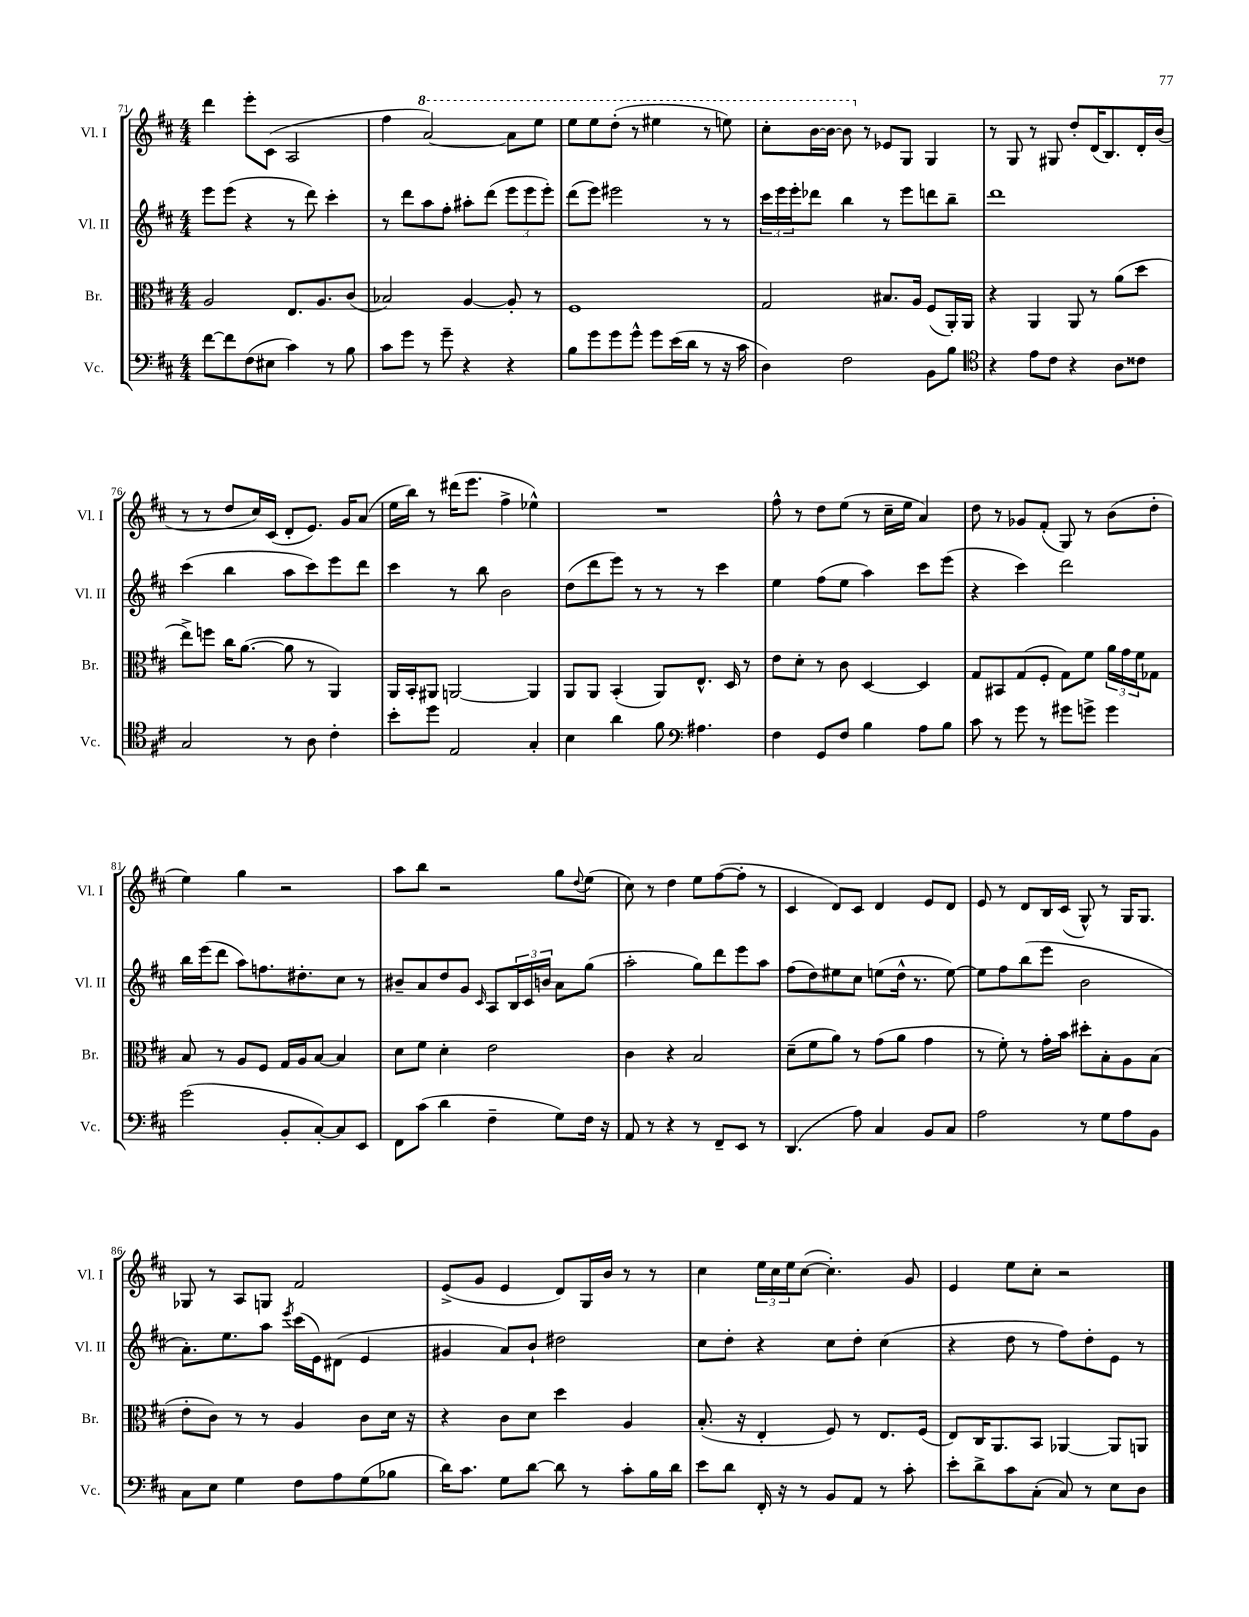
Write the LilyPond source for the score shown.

<<
\new StaffGroup <<
\new Staff = "s0" \with { instrumentName = "Vl. I" shortInstrumentName = "Vl. I" } {
    \clef treble \key d \major \numericTimeSignature \time 4/4
    d'''4 e'''8-. cis'8( a2 |
    fis''4 \ottava #1 a''2~) a''8 e'''8 |
    e'''8 e'''8 d'''8-.( r8 eis'''4 r8 e'''8) |
    cis'''8-. b''16~ b''16~ b''8 \ottava #0 r8 ees'8 g8 g4 |
    r8 g8 r8 gis8 d''8-. d'16( b8.) d'16-. b'16( |
    r8 r8 d''8 cis''16) cis'16( d'8-. e'8.) g'16 a'8( |
    e''16 b''16) r8 dis'''16( e'''8. fis''4-> ees''4-^) |
    R1 |
    fis''8-^ r8 d''8 e''8( r8 cis''16-- e''16 a'4) |
    d''8 r8 ges'8 fis'8-.( g8) r8 b'8( d''8-. |
    e''4) g''4 r2 |
    a''8 b''8 r2 g''8 \appoggiatura { d''8 } e''8( |
    cis''8) r8 d''4 e''8 fis''8~( fis''8-. r8 |
    cis'4 d'8) cis'8 d'4 e'8 d'8 |
    e'8 r8 d'8 b16 cis'16( g8-^) r8 g16 g8. |
    ges8 r8 a8 g8 fis'2 |
    e'8->( g'8 e'4 d'8) g16 b'16 r8 r8 |
    cis''4 \tuplet 3/2 { e''16 cis''16 e''16 } cis''8~( cis''4.-.) g'8 |
    e'4 e''8 cis''8-. r2 \bar "|." |
}
\new Staff = "s1" \with { instrumentName = "Vl. II" shortInstrumentName = "Vl. II" } {
    \clef treble \key d \major \numericTimeSignature \time 4/4
    e'''8 e'''8( r4 r8 d'''8) cis'''4-. |
    r8 d'''8 a''8 fis''8-. ais''8-. d'''8( \tuplet 3/2 { e'''8 e'''8 e'''8-.) } |
    d'''8( e'''8) eis'''2 r8 r8 |
    \tuplet 3/2 { cis'''16 e'''16 e'''16-. } des'''8 b''4 r8 e'''8 d'''8 b''8-- |
    d'''1 |
    cis'''4( b''4 a''8 cis'''8) e'''8 d'''8 |
    cis'''4 r8 b''8 b'2 |
    d''8( d'''8 e'''8) r8 r8 r8 cis'''4 |
    e''4 fis''8( e''8 a''4) cis'''8 e'''8( |
    r4 cis'''4) d'''2 |
    b''16 e'''16( d'''8 a''8) f''8. dis''8.-. cis''8 r8 |
    bis'8-- a'8 d''8 g'8 \grace { cis'16 } a8 \tuplet 3/2 { b16 cis'16 b'16 } a'8 g''8( |
    a''2-. g''8) d'''8 e'''8 a''8 |
    fis''8( d''8) eis''8 cis''8 e''8( d''16-^ r8. e''8~) |
    e''8 fis''8 b''8( e'''8 b'2 |
    a'8.-.) e''8. a''8 \acciaccatura { e'''8 } cis'''16( e'16) dis'8( e'4 |
    gis'4 a'8) b'8-! dis''2 |
    cis''8 d''8-. r4 cis''8 d''8-. cis''4( |
    r4 d''8 r8 fis''8) d''8-. e'8 r8 \bar "|." |
}
\new Staff = "s2" \with { instrumentName = "Br." shortInstrumentName = "Br." } {
    \clef alto \key d \major \numericTimeSignature \time 4/4
    a2 e8. a8. cis'8( |
    bes2) a4~ a8-. r8 |
    fis1 |
    g2 bis8. a16 fis8( a,16-.) a,16 |
    r4 a,4 a,8 r8 a'8( d''8 |
    e''8->) f''8 cis''16 a'8.~( a'8 r8 a,4) |
    a,16 b,16-. ais,8 a,2~ a,4 |
    a,8 a,8 b,4-.( a,8) e8.-^ d16 r8 |
    e'8 d'8-. r8 cis'8 d4~ d4 |
    g8 bis,8 g8( fis8-. g8) fis'8 \tuplet 3/2 { a'16 g'16 fis'16 } ges8 |
    b8 r8 a8 fis8 g16 a16 b8~ b4 |
    d'8 fis'8 d'4-. e'2 |
    cis'4 r4 b2 |
    d'8--( fis'8 a'8) r8 g'8( a'8 g'4 |
    r8 fis'8-.) r8 g'16-. b'16 dis''8-. b8-. a8 b8( |
    e'8-. cis'8) r8 r8 a4 cis'8 d'16 r16 |
    r4 cis'8 d'8 d''4 a4 |
    b8.-.( r16 e4-. fis8) r8 e8. fis16( |
    e8) cis16 a,8. b,8 aes,4~ aes,8 a,8 \bar "|." |
}
\new Staff = "s3" \with { instrumentName = "Vc." shortInstrumentName = "Vc." } {
    \clef bass \key d \major \numericTimeSignature \time 4/4
    fis'8~ fis'8 fis8( eis8 cis'4) r8 b8 |
    cis'8 g'8 r8 g'8-- r4 r4 |
    b8 g'8 g'8 g'8-^ g'8 e'16( d'16 r8 r16 cis'16 |
    d4) fis2 b,8 b8 |
    \clef tenor r4 e'8 cis'8 r4 a8 cisis'8 |
    g2 r8 a8 cis'4-. |
    b'8-. d''8 e2 g4-. |
    b4 a'4 fis'8 \clef bass ais4. |
    fis4 g,8 fis8 b4 a8 b8 |
    cis'8 r8 g'8 r8 gis'8 g'8-> g'4 |
    g'2( b,8-. cis8~-.) cis8 e,8 |
    fis,8 cis'8( d'4 fis4-- g8) fis16 r16 |
    a,8 r8 r4 r8 fis,8-- e,8 r8 |
    d,4.( a8) cis4 b,8 cis8 |
    a2 r8 g8 a8 b,8 |
    cis8 e8 g4 fis8 a8 g8( bes8 |
    d'16) cis'8. g8 d'8~ d'8 r8 cis'8-. b16 d'16 |
    e'8 d'8 fis,16-. r16 r8 b,8 a,8 r8 cis'8-. |
    e'8-. d'8-> cis'8 cis8-.( cis8) r8 e8 d8 \bar "|." |
}
>>
>>
\layout { \context { \Score currentBarNumber = #71 } }
